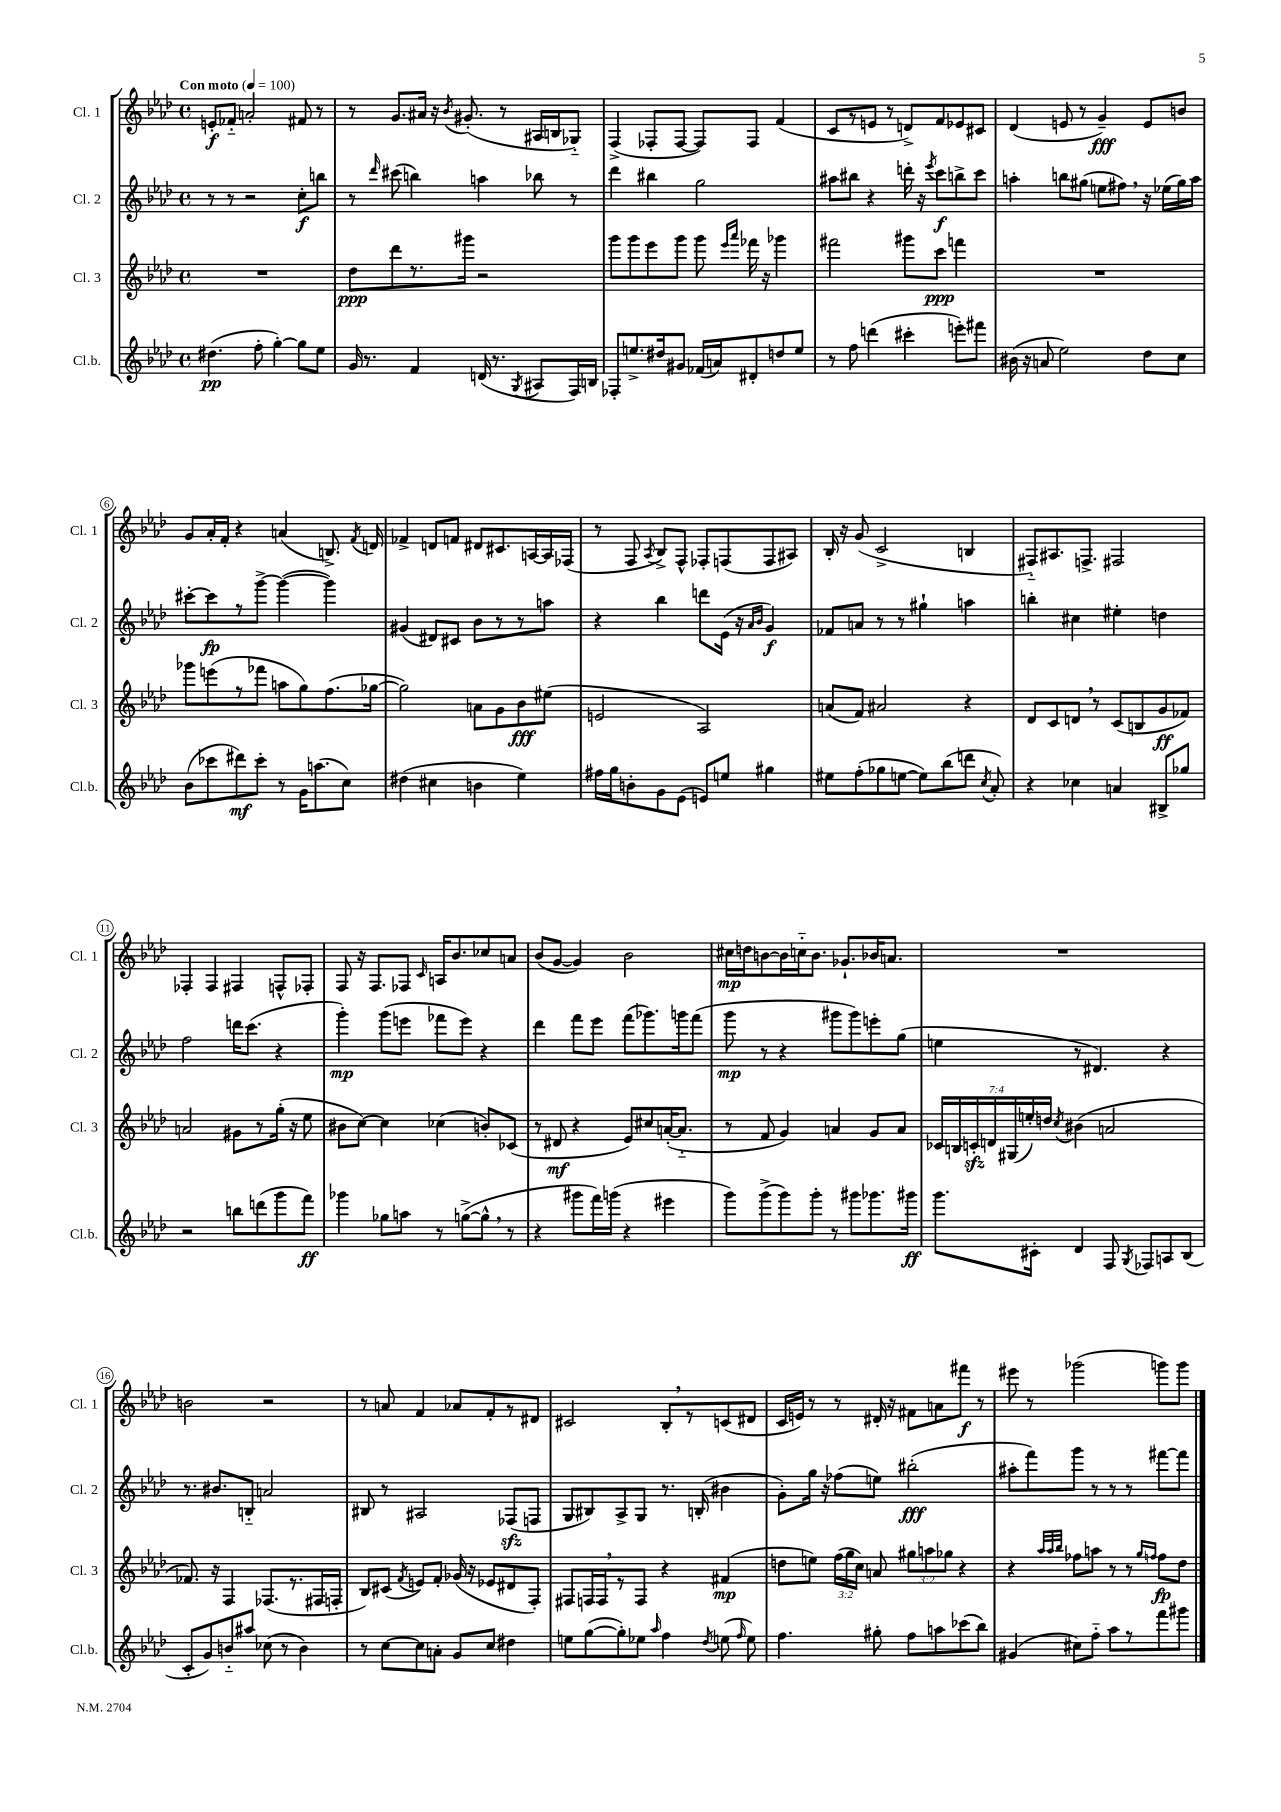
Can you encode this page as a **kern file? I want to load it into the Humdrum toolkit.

**kern	**kern	**kern	**kern
*staff4	*staff3	*staff2	*staff1
*clefG2	*clefG2	*clefG2	*clefG2
*k[b-e-a-d-]	*k[b-e-a-d-]	*k[b-e-a-d-]	*k[b-e-a-d-]
*M4/4	*M4/4	*M4/4	*M4/4
*met(c)	*met(c)	*met(c)	*met(c)
*MM100	*MM100	*MM100	*MM100
(4.dd#	1r	8r	8e'
.	.	8r	8f-'~
.	.	2r	2a'
8ff'	.	.	.
[4gg')	.	.	.
8gg]	.	8cc'	8f#
8ee-	.	8bb	8r
=	=	=	=
16g	8dd-	8r	8r
8.r	.	.	.
.	.	16qqddd-	.
.	8ddd-	(8ccc#	8.g
4f	8.r	4bb)	.
.	.	.	16a#
.	.	.	16r
.	.	.	8qb-
.	16ggg#	.	(8.g#'
(16d	2r	4aa	.
8.r	.	.	.
.	.	.	8r
8qG	.	.	.
8A#	.	8bb-	16A#
.	.	.	16B
16F)	.	8r	8G-'~)
16B	.	.	.
=	=	=	=
8F-'	8ggg	4ddd-	(4F^
8.ee^	8ggg	.	.
.	8eee-	4bb#	8F-'
16dd#	.	.	.
8g#	8ggg	.	[8F-
(16f-	8ggg	2gg	8F-])
16a)	.	.	.
.	16qqeee-	.	.
.	16qqaaa-	.	.
8d#'	16fff-	.	8F-
.	16r	.	.
8dd	4ggg-	.	(4f
8ee	.	.	.
=	=	=	=
8r	2fff#	8aa#	8c
8ff	.	8bb#	8r
(4ddd	.	4r	8e
.	.	.	8r
4ccc#'	8ggg#	16ddd'	8d^)
.	.	16r	.
.	.	8qeee-	.
.	8ccc	8ccc	8f
8eee')	4fff	8bb^	8e-
8fff#	.	8ccc	8c#
=	=	=	=
(16b#	1r	4aa'	(4d-
16r	.	.	.
8a	.	.	.
2ee-)	.	8bb	8e
.	.	(8gg#	8r
.	.	8ee	4g~)
.	.	8ff#)	.
8dd-	.	16r	8e
.	.	(16ee-	.
8cc	.	16gg#)	8b
.	.	16aa	.
=	=	=	=
(8b-	8ggg-	[8ccc#'	8g
8ccc-	(8eee	8ccc#]	16a-'
.	.	.	16f'
8ddd#)	8r	8r	4r
8ccc-'	8fff-	[8ggg^	.
8r	8aa	(4ggg_	(4a
16g	8gg)	.	.
(8.aa	.	.	.
.	(8.ff	4ggg])	8.B^)
8cc)	.	.	.
.	.	.	8qf
.	[16gg-	.	16d
=	=	=	=
(4dd#	2gg-])	(4g#	4f-^
4cc#	.	8d#)	8d
.	.	8c#	8f
4b	8a	8b-	8d#
.	8g	8r	8.c#
4ee-)	8b-	8r	.
.	.	.	[16A
.	(8ee#	8aa	16A]
.	.	.	(16F-
=	=	=	=
16ff#	2e	4r	8r
16gg	.	.	.
8b'	.	.	8F
.	.	.	8qA-
8g	.	4bb-	8B-^)
(8e-	.	.	8F^^
8e)	2A-)	8ddd	8F-'
8ee	.	(16e-	(8F
.	.	16r	.
.	.	16qqa-	.
.	.	16qqb-	.
4gg#	.	4g)	8F
.	.	.	8A#)
=	=	=	=
8ee#	(8a	8f-	16B-'
.	.	.	16r
(8ff'	8f)	8a	(8g
8gg-	2a#	8r	2c^
[8ee	.	8r	.
8ee])	.	4gg#`	.
(8bb-	.	.	.
8ddd	4r	4aa	4B
8qcc	.	.	.
8a-')	.	.	.
=	=	=	=
4r	8d-	4bb'	8F#'~)
.	8c	.	8.A#
4cc-	8d	4cc#	.
.	.	.	8.F^
.	8r	.	.
4a	(8c	4ee#'	2F#
.	8B	.	.
8B#^	8g	4dd	.
8gg-	8f-)	.	.
=	=	=	=
2r	2a	2ff	4F-'
.	.	.	4F-
8bb	8g#	16ddd	4F#
.	.	(8.ccc	.
(8ddd	8r	.	.
8ggg	(16gg'	4r	8F^^
.	16r	.	.
8fff)	8ee-	.	8F-'
=	=	=	=
4ggg-	8b#	4ggg')	8F
.	[8cc)	.	16r
.	.	.	8.F
8gg-	4cc]	(8ggg	.
8aa	.	8eee	8F-
.	.	.	16qqc
8r	(4cc-	8fff-	16A
.	.	.	8.b-
([8gg^	.	8eee)	.
8gg^^]	8b')	4r	8cc-
8r	(8c-	.	8a
=	=	=	=
4r	8r	4ddd-	(8b-
.	8d#	.	[8g
8ggg#	4r	8fff	4g])
16fff)	.	8eee-	.
(16ggg	.	.	.
4r	8e-)	(8fff	2b-
.	8cc#	8.ggg-)	.
4eee#	([16a'	.	.
.	8.a'~]	16ggg	.
.	.	(8fff	.
=	=	=	=
8ggg)	8r	8ggg	16cc#
.	.	.	16dd
(8ggg^	8f	8r	[8b
8ggg)	4g)	4r	16b]
.	.	.	16cc'~
8ggg'	.	.	8.b
8r	4a	8ggg#	.
.	.	.	8.g-`
8ggg#	.	8ggg#)	.
8.ggg-	8g	8eee'	16b-
.	.	.	8.a
.	8a	(8gg	.
16ggg#	.	.	.
=	=	=	=
8.ggg	28c-	4ee	1r
.	28B	.	.
.	28c'	.	.
.	28d	.	.
.	(28G#	.	.
.	28ee')	.	.
16c#'	.	.	.
.	28dd	.	.
.	8qcc	.	.
4d-	(4b#	8r	.
.	.	4.d#)	.
8F	2a	.	.
8qG	.	.	.
8F-	.	.	.
8A	.	4r	.
(8B-	.	.	.
=	=	=	=
8c'	8.f-)	8.r	2b
8g)	.	.	.
.	16r	8.b#	.
8b'~	4F	.	.
8aa#	.	8B'~	.
(8cc-	(8.F-	2a	2r
8r	.	.	.
.	8.r	.	.
4b)	.	.	.
.	16F#	.	.
.	16F'	.	.
=	=	=	=
8r	8B-)	8B#	8r
[8cc	(8c#	8r	8a
.	8qf	.	.
8cc]	8e)	2A#	4f
8a'	8f'	.	.
8g	(16g-	.	8a-
.	16r	.	.
8cc	8e-	.	8f'
4dd#	8d#	(8F-	8r
.	8F')	8F	8d#
=	=	=	=
8ee	8F#	8G	2c#
([8gg	16F	8B#)	.
.	16F	.	.
8gg'])	8r	8A-^	.
8ee-	8F	8G	.
16qqaa-	.	.	.
4ff	4r	8.r	8B-'
.	.	.	8r
.	.	(16B'	.
8qdd-	.	.	.
(8ee	(4f#	4b#	(8c
16qqff	.	.	.
8ee)	.	.	8d#
=	=	=	=
4.ff	8dd	8g')	16c
.	.	.	16e)
.	8ee)	16gg	8r
.	.	16r	.
.	(24ff	(8ff-	8r
.	24gg	.	.
.	24cc)	.	.
8gg#'	8a	8ee)	16d#'
.	.	.	16r
8ff	12gg#	(2bb#'	8f#
.	12aa	.	.
8aa	.	.	8a
.	12gg-	.	.
(8ccc-	4r	.	8fff#
8bb-)	.	.	8r
=	=	=	=
(4g#	4r	8aa#'	8eee#
.	.	8fff)	8r
.	32qqaa-	.	.
.	32qqaa-	.	.
.	32qqbb-	.	.
8cc#)	8ff-	8ggg	(2ggg-
8ff'~	8aa	8r	.
8aa-	8r	8r	.
8r	8r	8r	.
.	16qqgg	.	.
.	16qqff	.	.
8fff	8ff	[8fff#	8ggg)
8ggg#	8dd-	8fff#]	8ggg
==	==	==	==
*-	*-	*-	*-
